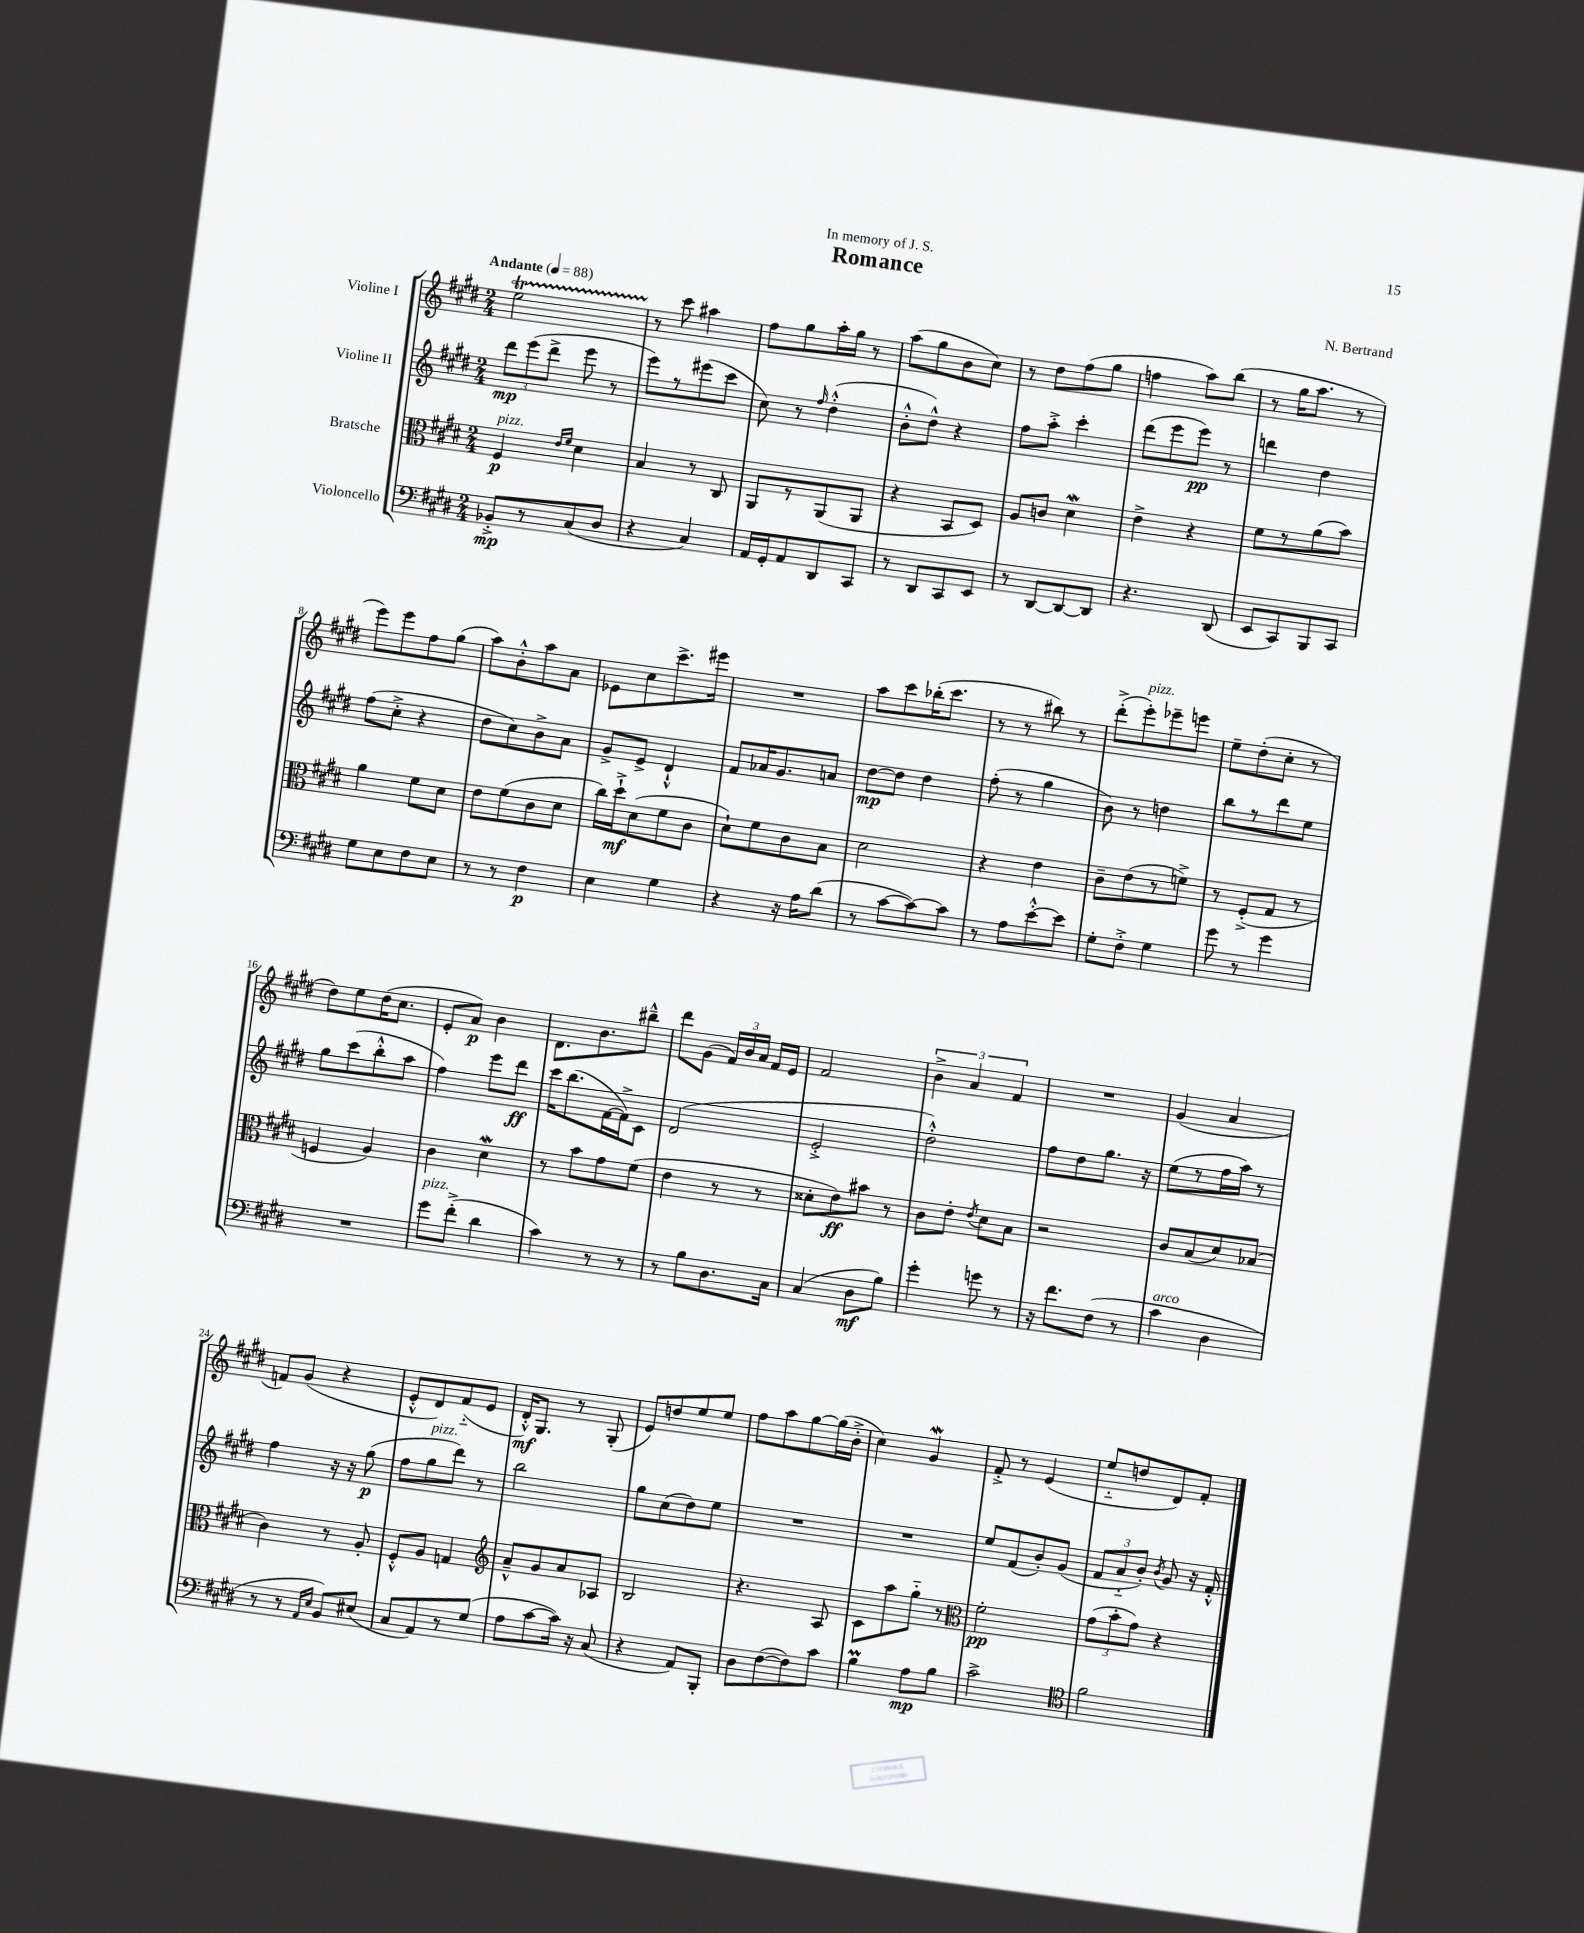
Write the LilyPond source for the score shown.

\header { title = "Romance" composer = "N. Bertrand" dedication = "In memory of J. S." }
<<
\new StaffGroup <<
\new Staff = "s0" \with { instrumentName = "Violine I" } {
    \clef treble \key e \major \numericTimeSignature \time 2/4 \tempo "Andante" 4 = 88
    \autoBeamOff e''2\startTrillSpan |
    r8\stopTrillSpan cis'''8 ais''4 |
    fis''8[ gis''8 a''16-. gis''16] r8 |
    a''8[( gis''8 b'8 cis''8]) |
    r8 dis''8[ fis''8( gis''8] |
    f''4 a''8[) b''8]( |
    r8 gis''16[ a''8.] r8 |
    e'''8[) e'''8 fis''8 gis''8]( |
    a''8[) b'8-.-^ a''8 a'8] |
    ees'8[ cis''8 cis'''8.-> eis'''16] |
    R2 |
    a''8[ cis'''8 bes''16-.( cis'''8.] |
    r8 r8 bis''8) r8 |
    dis'''8[-.->( e'''8-.^\markup { \italic "pizz." }) ees'''8-- e'''8] |
    e''8[-- dis''8-.( cis''8]-. r8 |
    dis''8[) e''8 dis''16( cis''8.] |
    e'8[-. a'8]\p) b'4 |
    dis'8.[ b'8. bis''8]---^ |
    dis'''8[ gis'8]( \tuplet 3/2 { fis'16[) b'16 a'16] } fis'16[ e'16] |
    fis'2 |
    \tuplet 3/2 { b'4-> a'4 fis'4 } |
    R2 |
    gis'4( a'4 |
    f'8[) gis'8]( r4 |
    e'8[-.-^ dis'8) fis'8-_( e'8] |
    dis'16[-.-^\mf) gis8.] r8 gis8-.( |
    e'8[) d''8 e''8 e''8] |
    fis''8[ a''8 gis''8~ gis''16( b'16]-.-> |
    cis''4) gis'4\mordent |
    fis'8-.-> r8 e'4( |
    e''8[-_ d''8 dis'8) fis'8]-. \bar "|." |
}
\new Staff = "s1" \with { instrumentName = "Violine II" } {
    \clef treble \key e \major \numericTimeSignature \time 2/4
    \autoBeamOff \tuplet 3/2 { dis'''8[\mp e'''8( dis'''8]-> } e'''8 r8 |
    e'''8[) r8 eis'''8( cis'''8] |
    cis''8) r8 \grace { fis''16 } dis''4-.-^( |
    b'8[-.-^ dis''8]-^) r4 |
    fis''8[ a''8]-.-> cis'''4-. |
    dis'''8[( e'''8 e'''8]\pp) r8 |
    d'''4 dis''4 |
    fis''8[( cis''8]-.-> r4 |
    dis''8[ cis''8) b'8-> a'8] |
    gis'8[-> e'8]-> dis'4-!-^ |
    fis'8[ aes'16 gis'8. a'8] |
    dis''8[~\mp dis''8] dis''4 |
    fis''8-.( r8 gis''4 |
    b'8) r8 d''4 |
    b''8[ r8 dis'''8 e''8] |
    gis''8[ cis'''8( b''8-.-^ a''8] |
    fis''4) e'''8[ dis'''8]\ff |
    cis'''16[ b''8.( fis'16~ fis'16->) cis'8] |
    dis'2( |
    e'2-.-> |
    dis''2-.-^) |
    fis''8[ dis''8 gis''8.] r16 |
    e''8[( r8 fis''16 a''16]) r8 |
    fis''4 r16 r16 gis''8\p( |
    fis''8[ gis''8^\markup { \italic "pizz." } dis'''8]) r8 |
    b''2 |
    gis''8[ cis''8( dis''8) e''8] |
    R2 |
    R2 |
    e''8[ fis'8( b'8-.) gis'8]( |
    \tuplet 3/2 { fis'8[ a'8-_ b'8]-.) } \acciaccatura { b'8 } gis'8 r16 fis'16-.-^ \bar "|." |
}
\new Staff = "s2" \with { instrumentName = "Bratsche" } {
    \clef alto \key e \major \numericTimeSignature \time 2/4
    \autoBeamOff fis4\p^\markup { \italic "pizz." } \grace { e'16[ fis'16] } dis'4 |
    b4 r8 cis8 |
    a,8[ r8 a,8( a,8] |
    r4 b,8[ dis8]) |
    a8[ c'8] dis'4\mordent |
    e'4-> r4 |
    fis'8[ r8 a'8( b'8]) |
    a'4 fis'8[ dis'8] |
    e'8[ fis'8( cis'8 dis'8] |
    cis''16[) dis''16-!->\mf dis'8( fis'8 cis'8] |
    dis'8[-!) fis'8 cis'8 b8] |
    dis'2 |
    r4 e'4 |
    cis'8[-- e'8( r8 f'8]->) |
    r8 fis8[-.->( gis8] r8 |
    f4 a4) |
    cis'4 dis'4\mordent |
    r8 b'8[ gis'8 fis'8]( |
    e'4 r8 r8 |
    disis'8[-. e'8\ff) bis'8] r8 |
    cis'8[ e'8]-. \acciaccatura { e'8 } dis'8[ b8] |
    r2 |
    cis'8[ b8( dis'8) bes8]( |
    cis'4) r8 a8-. |
    fis8[-.-^ a8] g4 |
    \clef treble a'8[---^ gis'8 a'8 aes8] |
    b2 |
    r4. a8 |
    cis'8[ a''8 gis''8]-_ r8 |
    \clef alto fis'2-.\pp |
    \tuplet 3/2 { gis'8[( b'8-. gis'8]) } r4 \bar "|." |
}
\new Staff = "s3" \with { instrumentName = "Violoncello" } {
    \clef bass \key e \major \numericTimeSignature \time 2/4
    \autoBeamOff bes,8[-.->\mp r8 cis8( dis8] |
    r4 cis4) |
    a,16[ gis,16-. a,8 dis,8 cis,8] |
    r8 dis,8[ cis,8 e,8] |
    r8 dis,8[~ dis,8~ dis,8] |
    r4. dis,8( |
    e,8[ cis,8) b,,8 cis,8] |
    gis8[ e8 fis8 e8] |
    r8 r8 fis4\p |
    e4 gis4 |
    r4 r16 a16[ dis'8]( |
    r8 cis'8[~ cis'8~) cis'8] |
    r8 a8[ e'8~-.-^ e'8] |
    gis8[-. fis8]-.-> gis4 |
    gis'8 r8 gis'4 |
    R2 |
    gis'8[^\markup { \italic "pizz." } fis'8]-.->( dis'4 |
    cis'4) r8 r8 |
    r8 b8[ dis8. cis16] |
    cis4( dis8[\mf b8]) |
    gis'4-. g'8 r8 |
    r16 fis'8.[ fis8]( r8 |
    cis'4^\markup { \italic "arco" } dis4 |
    r8 r8 \grace { a,16[ e16] } b,8[) eis8]( |
    cis8[ a,8) r8 gis8]( |
    a8[ cis'8~ cis'16]) r16 cis8( |
    r4 a,8[) b,,8]-. |
    dis8[ fis8~( fis8) cis'8] |
    b4\prall a8[\mp b8] |
    cis'2-> |
    \clef tenor fis'2 \bar "|." |
}
>>
>>
